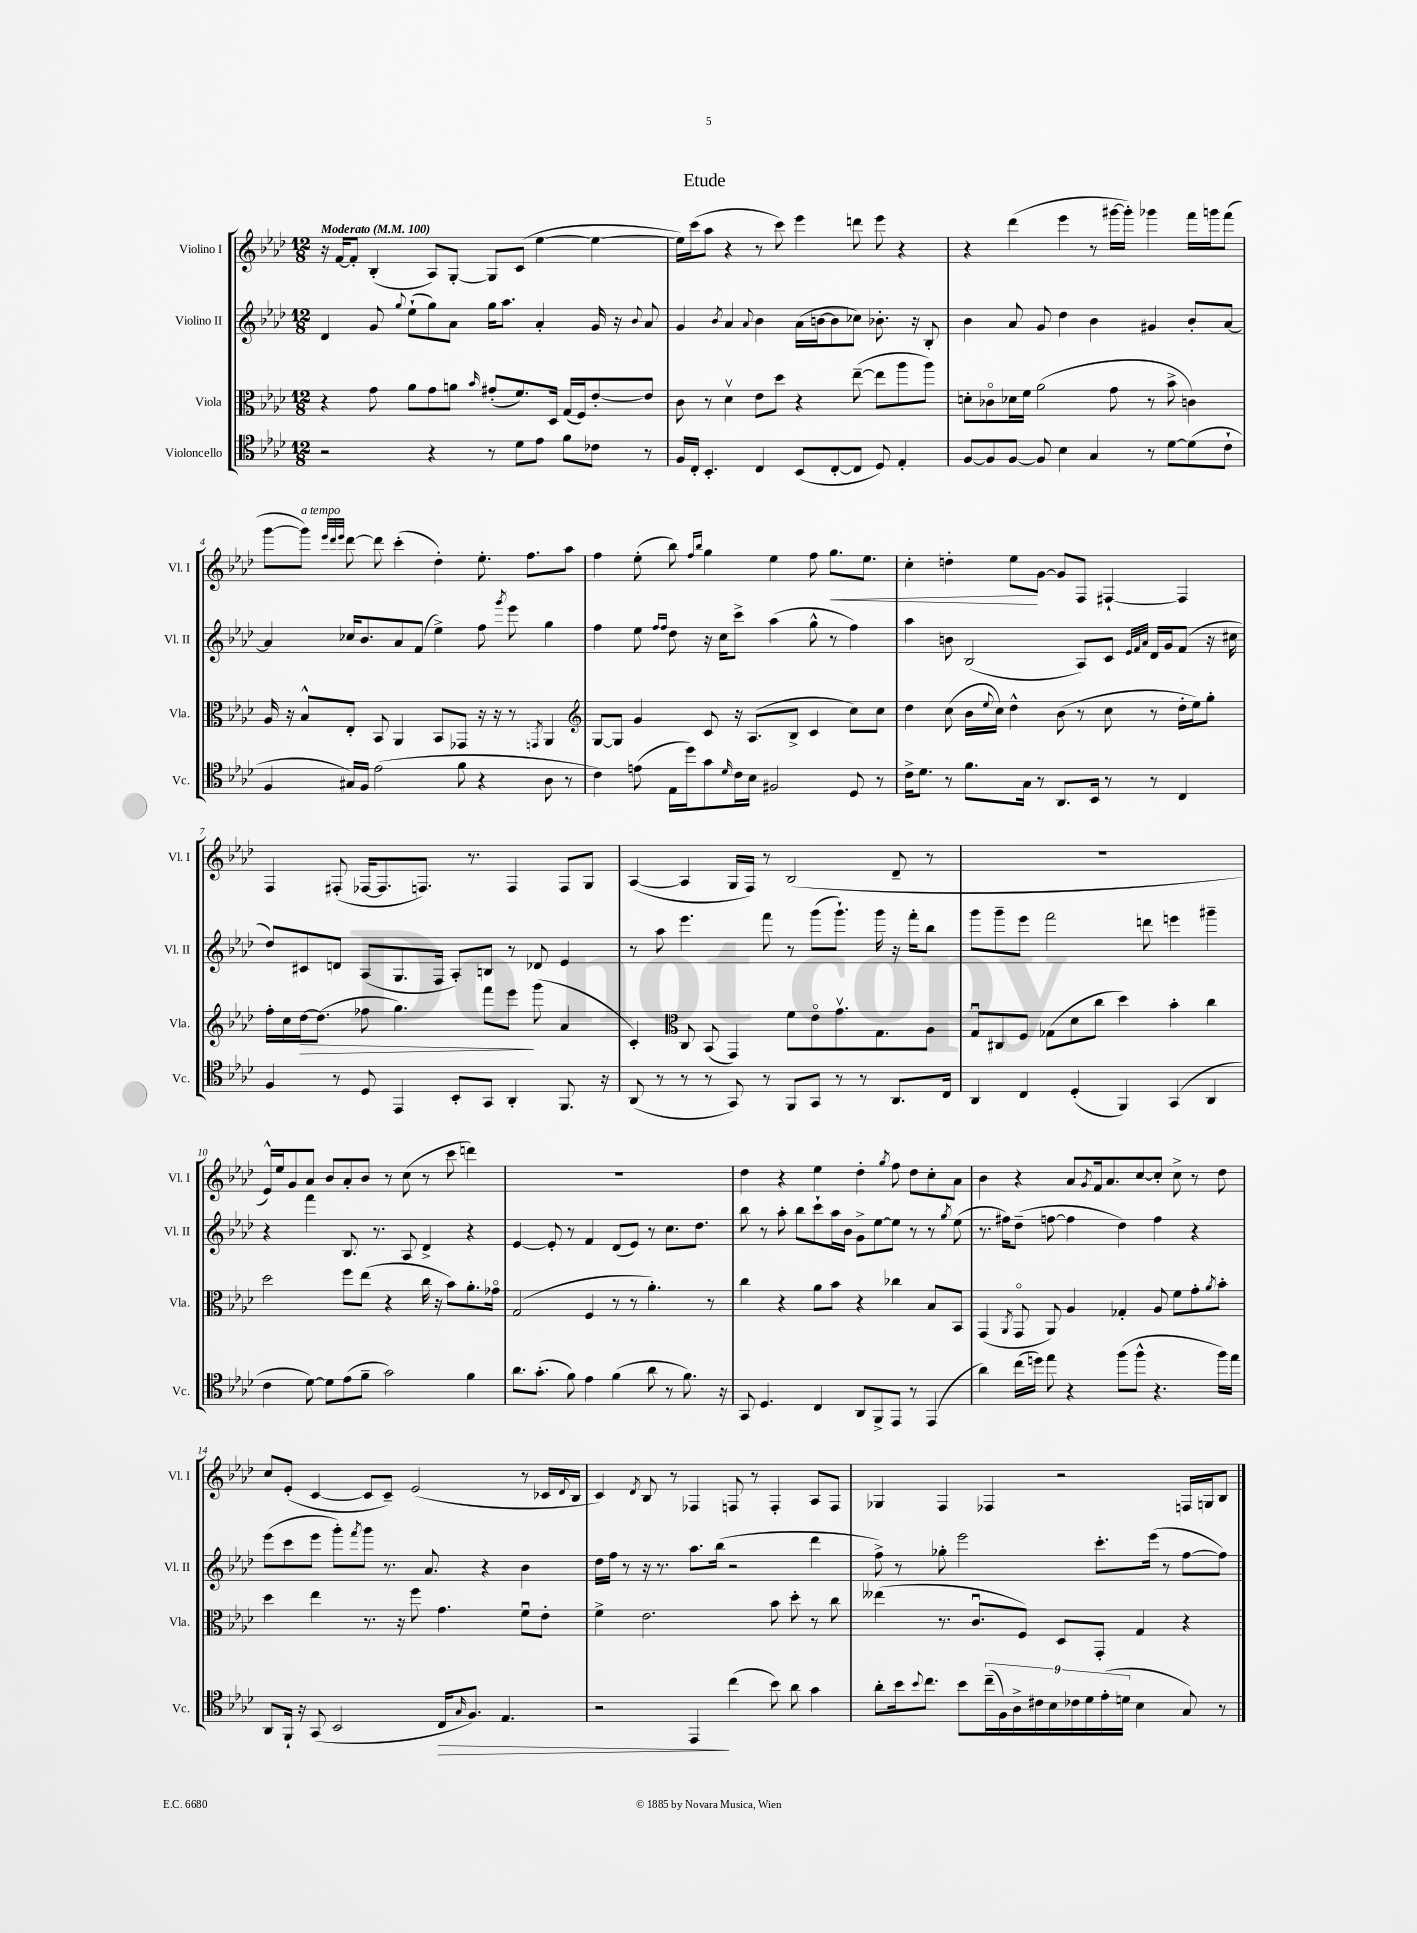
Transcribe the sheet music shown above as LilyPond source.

\header { title = "Etude" }
<<
\new StaffGroup <<
\new Staff = "s0" \with { instrumentName = "Violino I" shortInstrumentName = "Vl. I" } {
    \clef treble \key aes \major \numericTimeSignature \time 12/8 \tempo "Moderato" 4 = 100
    r16 f'16~ f'8-. bes4-.( aes8) g8~-. g8 c'8( ees''4~ ees''4~ |
    ees''16) c'''16( aes''8 r4 r8 c'''8) ees'''4 d'''8 ees'''8 r4 |
    r4 des'''4( ees'''4 r8 gis'''16~ gis'''16-.) ges'''4 f'''16 g'''16 f'''8( |
    g'''8~ g'''8^\markup { \italic "a tempo" }) \grace { ees'''32 des'''32 ees'''32 } des'''8~ des'''8 c'''4-.( des''4-.) ees''8.-. f''8. aes''8 |
    f''4 ees''8-.( bes''8) \grace { f''16 bes''16 } g''4 ees''4 f''8 g''8.\< ees''8. |
    c''4-. d''4-. ees''8\! g'8~ g'8 f8 fis4~-! fis4 |
    f4 fis8-.( fes16~ fes8. f8.) r8. f4 f8 g8 |
    aes4~( aes4 g16 f16) r8 bes2( des'8-- r8 |
    R1. |
    ees'16-^) ees''16 g'8 aes'8 bes'8 aes'8-. bes'8 r8 c''8( r8 c'''8 d'''4) |
    R1. |
    des''4 r4 ees''4 des''4-. \acciaccatura { g''8 } f''8 des''8 c''8-. aes'8 |
    bes'4 r4 aes'8 \acciaccatura { g'8 } f'16 aes'8. c''8~ c''8-. c''8-> r8 des''8 |
    c''8 ees'8-.( c'4~ c'8 c'8--) ees'2( r8 ces'16 \appoggiatura { des'8 } bes16 |
    c'4) \acciaccatura { des'8 } bes8 r8 fes4 f8 r8 f4-. aes8 f8 |
    ges4 f4 fes4 r2 f16 g16 bes8 \bar "|." |
}
\new Staff = "s1" \with { instrumentName = "Violino II" shortInstrumentName = "Vl. II" } {
    \clef treble \key aes \major \numericTimeSignature \time 12/8
    des'4 g'8 \appoggiatura { g''8 } ees''8-!( g''8) aes'8 g''16 aes''8. aes'4-. g'16 r16 \appoggiatura { bes'8 } aes'8 |
    g'4 \acciaccatura { bes'8 } aes'4 \appoggiatura { aes'8 } bes'4 aes'16( b'16~ b'8 ces''8) bes'8.-. r16 bes8-. |
    bes'4 aes'8 g'8 des''4 bes'4 gis'4 bes'8-. aes'8~ |
    aes'4 ces''16 bes'8. aes'8 f'8( ees''4->) f''8 \acciaccatura { g'''8 } ees'''8 g''4 |
    f''4 ees''8 \grace { f''16 f''16 } des''8 r16 c''16 c'''8-> aes''4( g''8-^ r8 f''4) |
    aes''4 b'8 bes2( aes8) c'8 \grace { ees'32 f'32 aes'32 } des'16 g'16 f'8( r16 cis''16 |
    des''8) cis'8 d'8 aes8( g8. f16 aes8-.) b8 r8 des'8 ees'4 |
    r8 aes''8 ees'''4. f'''8 r8 g'''8( g'''8.-!) g'''16 r16 f'''16-. bes''8 |
    g'''8 g'''8-- ees'''8 f'''2 d'''8 e'''4 gis'''4-- |
    r4 f'''4 bes8. r8. aes8 des'4-> r4 |
    ees'4~ ees'8-. r8 f'4 des'8( ees'8) r8 c''8. des''8. |
    bes''8 r8 aes''8-. bes''8 c'''8-! aes''16 bes'16 g'8-> ees''8~ ees''8 r8 r8 \acciaccatura { g''8 } ees''8( |
    r8. fis''16) des''8--( f''8~ f''4 des''4) f''4 r4 |
    ees'''8( c'''8 ees'''8 g'''8-.) \acciaccatura { f'''8 } g'''8 r8. aes'8. r4 bes'4 |
    des''16 f''16 r8 r16 r8. aes''8. bes''16( r2 des'''4 |
    f''8->) r8 ges''8-. ees'''2 c'''8.-. ees'''16( r8 f''8~ f''8) \bar "|." |
}
\new Staff = "s2" \with { instrumentName = "Viola" shortInstrumentName = "Vla." } {
    \clef alto \key aes \major \numericTimeSignature \time 12/8
    r4 g'8 aes'8 g'8 a'8 \grace { bes'16 } gis'8-.( f'8.) des16 g16( f16) ees'8~-. ees'8 |
    c'8 r8 des'4\upbow ees'8 des''8 r4 ees''8~--( ees''8 aes''8 aes''8) |
    d'8-. ces'8\flageolet des'16 f'16 aes'2( g'8 r8 bes'8-> c'4) |
    aes16 r16 bes8-^ ees8-. bes,8 aes,4 bes,8 ges,8 r16 r16 r8 \acciaccatura { g,8 } aes,4 |
    \clef treble g8~ g8 g'4 c'8 r16 aes8.( bes8-> c'4 c''8) c''8 |
    des''4 c''8( bes'16 \appoggiatura { ees''8 } c''16) des''4-^ bes'8( r8 c''8 r8 des''16-. ees''16) g''8-. |
    f''16-. c''16 des''16~\> des''8.( fes''8 g''4.) f'''8 ees'''8\! g'''8( aes'4 |
    c'4-.) \clef alto c8 bes,8( g,4) f'8 ees'8\flageolet g'8.\upbow g8. aes8 |
    g8\downbow cis8 f8 ges8( des'8 c''8 des''4) bes'4-. c''4 |
    des''2 f''8 ees''8( r4 c''16 r16 bes'8) aes'8.-. ges'16\flageolet |
    g2( f4 r8 r8 aes'4.-.) r8 |
    c''4 r4 aes'8 bes'8 r4 ces''4 bes8 bes,8 |
    g,4( \acciaccatura { aes,8 } g,8\flageolet aes,8) aes4 ges4-. aes8 f'8 g'8-. \acciaccatura { aes'8 } bes'8-. |
    des''4 ees''4 r8. r16 f''8 g'4. f'8\downbow ees'8-. |
    f'4-> ees'2. bes'8 des''8-. r8 c''8 |
    eeses''4( r8. c'8.\downbow f8) des8 g,8-. g4 r4 \bar "|." |
}
\new Staff = "s3" \with { instrumentName = "Violoncello" shortInstrumentName = "Vc." } {
    \clef tenor \key aes \major \numericTimeSignature \time 12/8
    r2 r4 r8 des'8 ees'8 f'8 ces'8 r8 |
    f16 c16-. bes,4.-. c4 bes,8( c8~-. c8 des8) ees4-. |
    f8~ f8 f8~ f8 bes4 g4 r8 des'8~ des'8( c'8-! |
    f4 gis16) f16 ees'2( f'8 r4 aes8 r8 |
    c'4) e'8( ees16 des''16) g'8 \grace { des'16 } c'16 bes16 fis2 des8 r8 |
    c'16-> des'8. r8 f'8. g16 r8 aes,8. bes,16 r8 r8 c4 |
    f4 r8 des8 ees,4 bes,8-. g,8 aes,4-. f,8. r16 |
    aes,8( r8 r8 r8 g,8) r8 f,8 g,8 r8 r8 aes,8. c16 |
    aes,4 c4 des4-.( f,4) g,4( aes,4 |
    c'4 des'8~) des'8 ees'8( f'8-- g'2) f'4 |
    aes'8. g'8.-.( f'8) ees'4 f'4( aes'8 r8 f'8.) r16 |
    g,8 des4. c4 aes,8 f,8-> ees,8 r8 ees,4( |
    aes'4) c''16( d''16) ees''8 r4 f''8( f''8-^ r4. f''16) ees''16 |
    aes,8 f,16-! r16 g,8( bes,2 c16\> \grace { g16 } f8.) ees4. |
    r2 ees,4\! c''4( bes'8) aes'8 g'4 |
    aes'8-. bes'16 \appoggiatura { bes'8 } c''8. bes'8 \tuplet 9/8 { c''16--( f16) aes16-> cis'16 bes16 ces'16 des'16 ees'16-.( d'16 } bes4 g8) r8 \bar "|." |
}
>>
>>
